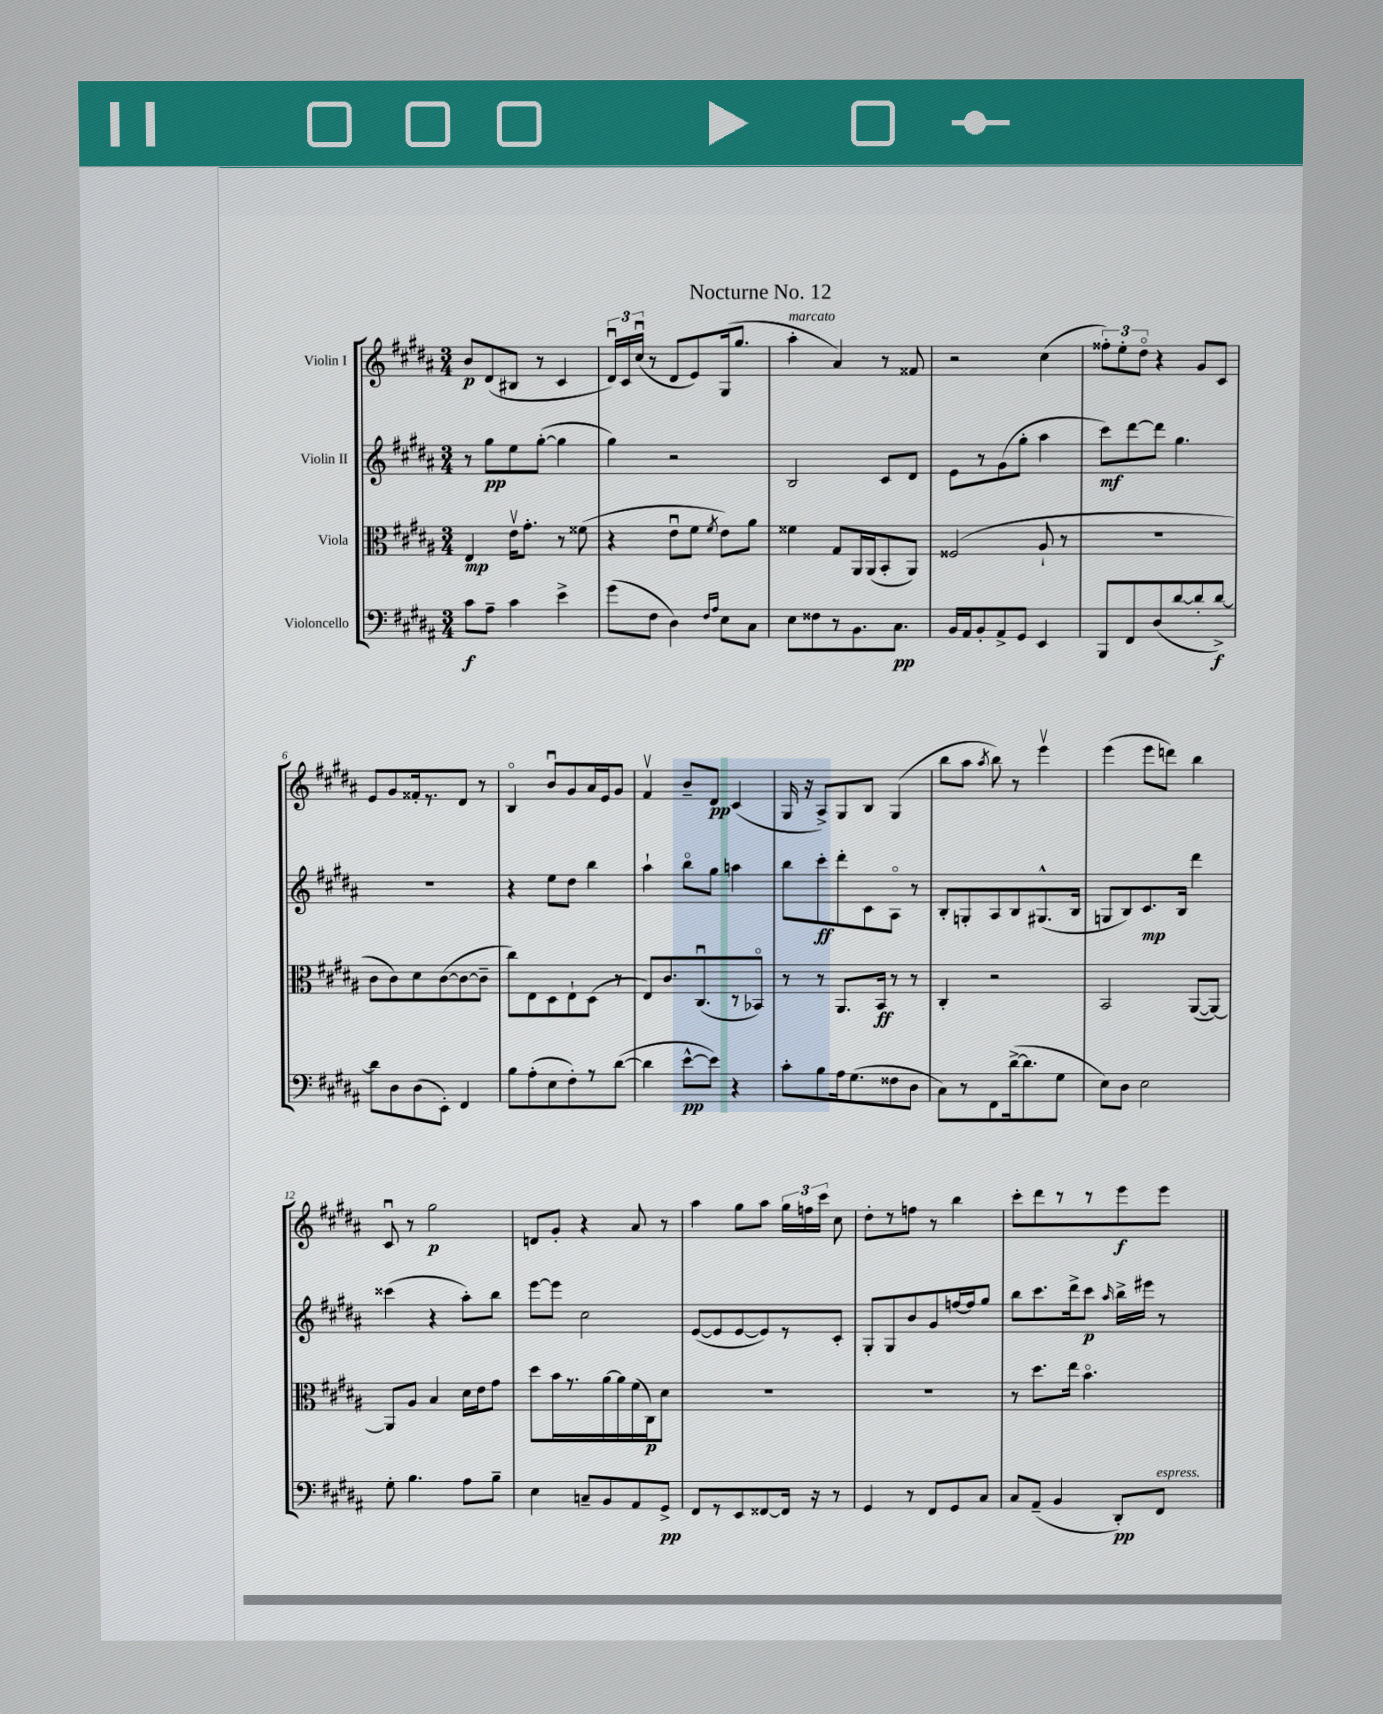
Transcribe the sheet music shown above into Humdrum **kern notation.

**kern	**kern	**kern	**kern
*staff4	*staff3	*staff2	*staff1
*clefF4	*clefC3	*clefG2	*clefG2
*k[f#c#g#d#a#]	*k[f#c#g#d#a#]	*k[f#c#g#d#a#]	*k[f#c#g#d#a#]
*M3/4	*M3/4	*M3/4	*M3/4
8c#	4E	8r	8b
8A#~	.	8gg#	(8d#
4c#	16ev	8ee	8B#
.	8.g#'	.	.
.	.	([8gg#'	8r
4e^	8r	4gg#]	4c#
.	(8f##	.	.
=	=	=	=
(8g#	4r	4gg#)	24d#u)
.	.	.	24c#
.	.	.	(24cc#u
8F#	.	.	8r
4D#)	8eu	2r	8d#
.	8f#	.	8e)
16qqF#	.	.	.
16qqA#	8qf#	.	.
8E	8e)	.	(16G#
.	.	.	8.gg#
8C#	8a#	.	.
=	=	=	=
8E	4f##	2B	4aa#'
8F##	.	.	.
8r	8G#	.	4a#)
8.BB	16AA#	.	.
.	(16AA#	.	.
.	8BB'	8c#	8r
8.C#	.	.	.
.	8AA#)	8d#	8f##
=	=	=	=
16BB	(2F##	8e	2r
16AA#	.	.	.
8BB'	.	8r	.
8AA#^	.	(8g#	.
8GG#	.	8gg#'	.
4EE	8A#`	4aa#	(4cc#
.	8r	.	.
=	=	=	=
8BBB	2.r	8ccc#)	12ff##')
.	.	.	12ee'
8FF#	.	[8ddd#	.
.	.	.	12dd#o
(8D#	.	8ddd#]	4r
[8d#	.	4.gg#	.
8d#']	.	.	8g#
[8d#^)	.	.	8c#
=	=	=	=
8d#]	8c#	2.r	8e
8D#	8c#)	.	8g#
(8D#	8d#	.	16f##'
.	.	.	8.r
8EE')	([8c#	.	.
4FF#	8c#_	.	8d#
.	8c#~]	.	8r
=	=	=	=
8B	8cc#)	4r	4Bo
(8A#'	8E	.	.
8E	8D#	8ee	8bu
8F#')	8E`	8dd#	8g#
8r	(8D#	4bb	16a#
.	.	.	16e
([8d#	8r	.	8g#
=	=	=	=
4d#]	8E)	4aa#`	4f#v
.	8.c#	.	.
[8e^^	.	8bbo	8b~
.	(8.C#u	.	.
8e])	.	8gg#	8d#
4r	8r	4aa	(4c#
.	8BB-o)	.	.
=	=	=	=
8c#'	8r	8bb	16G#
.	.	.	16r
8B	8r	8ccc#'	8A#^)
16A#	8.AA#	8ddd#'	8G#
(8.G#	.	.	.
.	.	8c#	8B
.	16BB	.	.
8F##	8r	8A#o	(4G#
8D#	8r	8r	.
=	=	=	=
8C#)	4C#'	8B'	8bb
8r	.	8G'	8aa#
.	.	.	8qaa#
8FF#	2r	8A#	8bb)
([16d#^	.	8B	8r
8.d#]	.	.	.
.	.	(8.G#^^	4eeev
8G#	.	.	.
.	.	16B	.
=	=	=	=
8E)	2BB	8G	(4eee
8D#	.	8B)	.
2E	.	8.c#	8eee
.	.	.	8ddd)
.	.	16B	.
.	([8AA#	4ddd#	4bb
.	8AA#_)	.	.
=	=	=	=
8G#'	8AA#]	(4ccc##	8c#u
4.B	8A#	.	8r
.	4B	4r	2gg#
8A#	16d#	8aa#')	.
.	16e	.	.
8B~	8g#	8bb	.
=	=	=	=
4E	8dd#	[8eee	8d
.	16b	8eee]	8g#'
.	8.r	.	.
8C~	.	2cc#	4r
8BB	[16a#	.	.
.	16a#]	.	.
8AA#	(16f#	.	8a#
.	16C#)	.	.
8GG#^	8d#	.	8r
=	=	=	=
8FF#	2.r	([8e	4aa#
8r	.	8e]	.
8EE	.	[8e	8gg#
[8FF##	.	8e])	8aa#
16FF##]	.	8r	24gg#
.	.	.	24ff
16r	.	.	.
.	.	.	24ccc#
8r	.	8c#'	8cc#
=	=	=	=
4GG#	2.r	8G#'	8dd#'
.	.	8G#	8r
8r	.	8b	8ff
8FF#	.	8g#	8r
8GG#	.	[16ff	4bb
.	.	16ff]	.
8C#	.	8gg#	.
=	=	=	=
8C#	8r	8bb	8ccc#'
(8AA#~	8.dd#	8.ccc#	8ddd#
4BB	.	.	8r
.	16ee	16ddd#^	.
.	4.bo	8ccc#	8r
.	.	16qqaa#	.
8DD#')	.	16bb^	8eee
.	.	16eee#	.
8FF#	.	8r	8eee
==	==	==	==
*-	*-	*-	*-
